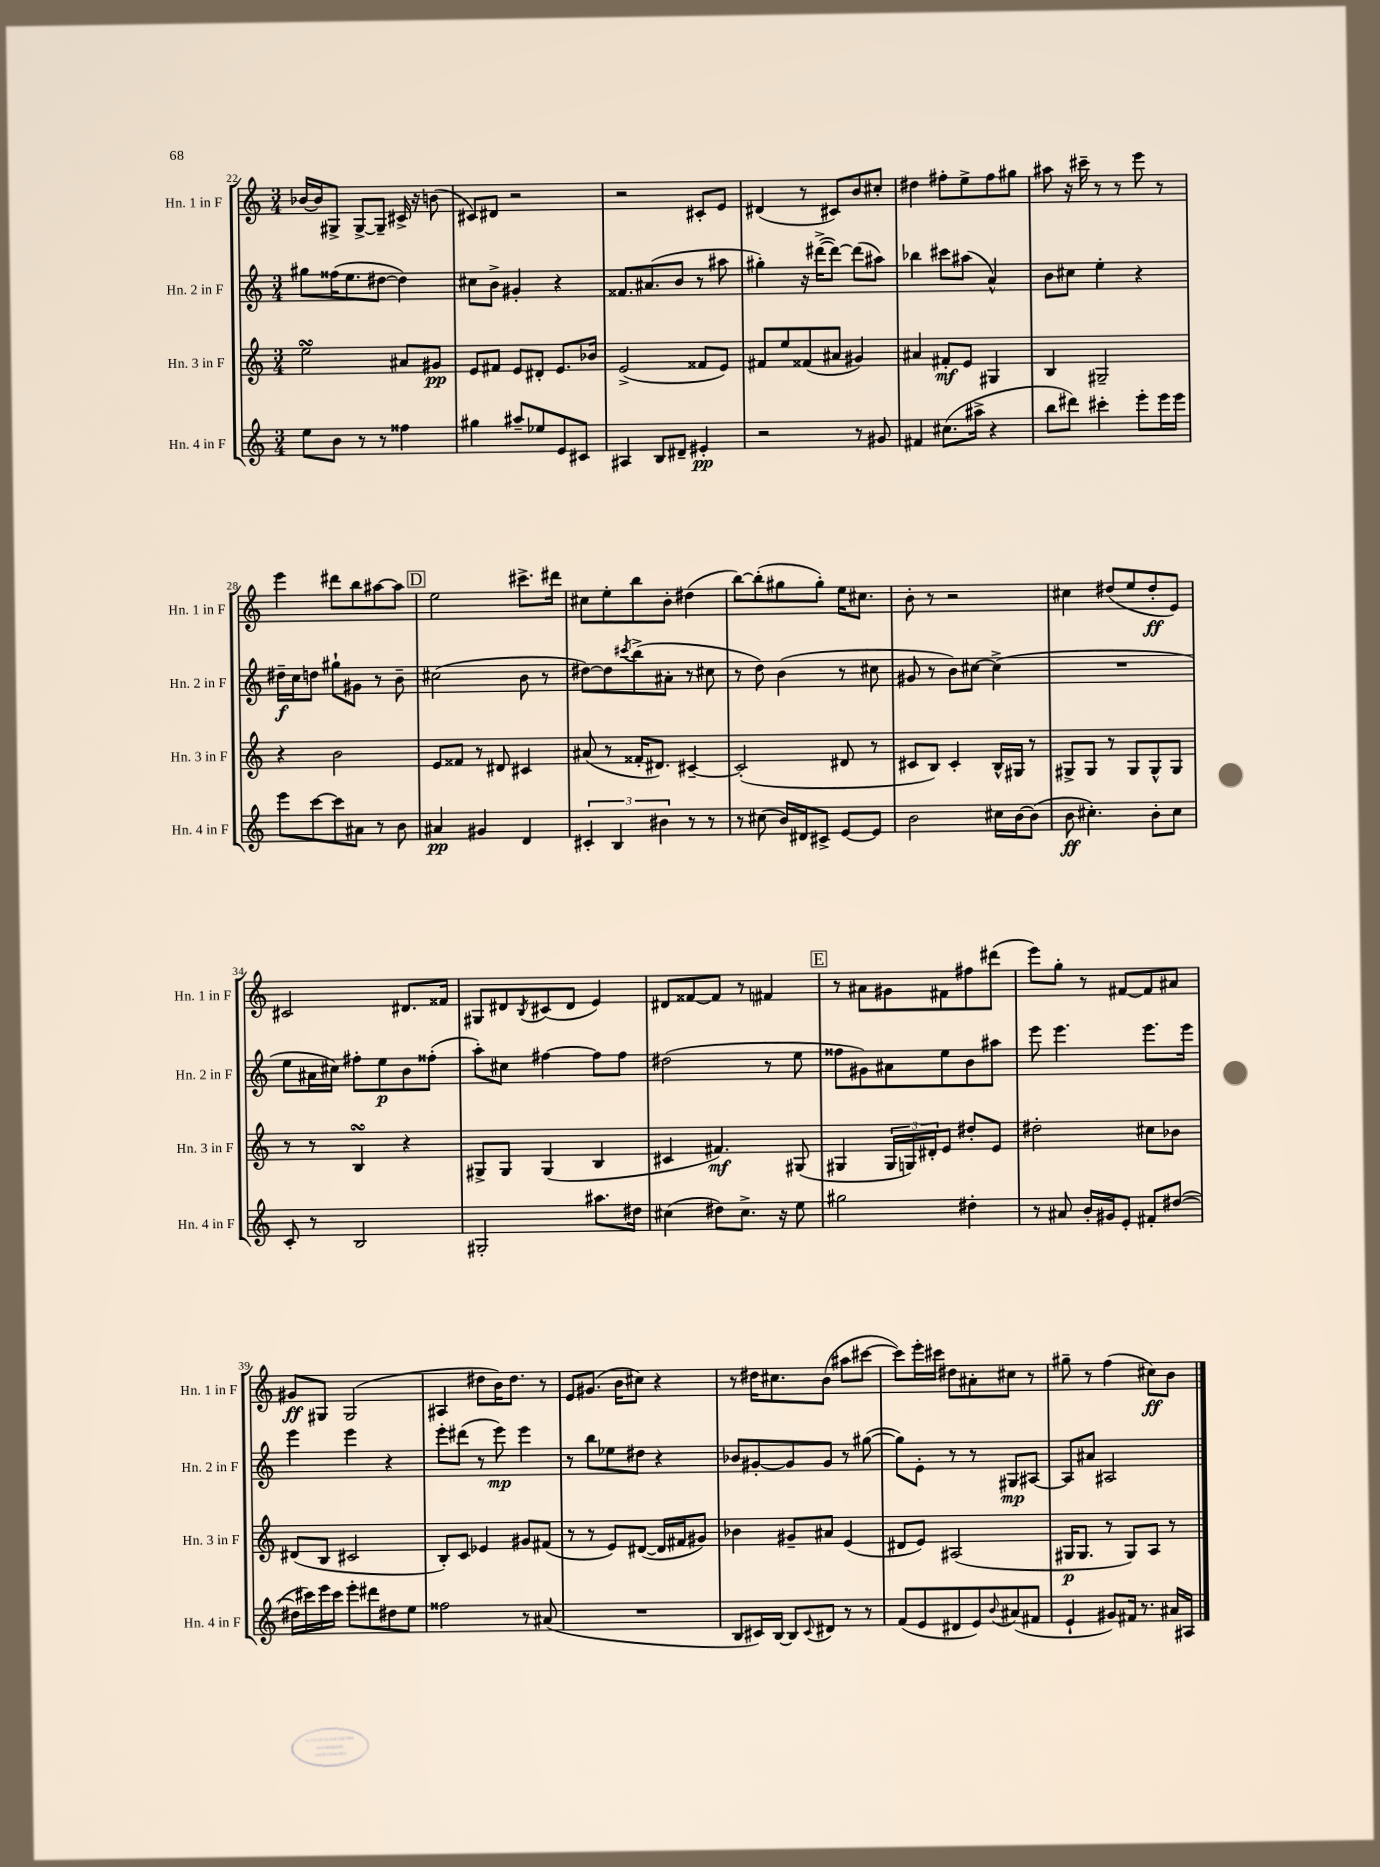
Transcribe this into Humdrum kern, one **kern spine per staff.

**kern	**kern	**kern	**kern
*staff4	*staff3	*staff2	*staff1
*clefG2	*clefG2	*clefG2	*clefG2
*k[]	*k[]	*k[]	*k[]
*M3/4	*M3/4	*M3/4	*M3/4
8ee	2ee	8gg#	[16b-
.	.	.	16b-]
8b	.	(16ff##	8G#^
.	.	8.ee	.
8r	.	.	[8G#^
8r	.	[8dd#	8G#~]
4ff##	8a#	4dd#])	16c#^
.	.	.	16r
.	8g#	.	(8b
=	=	=	=
4gg#	8e	8cc#	8c#)
.	8f#	8b^	8d#
8aa#~	8e	4g#'	2r
8ee-	8d#'	.	.
8e	8.e	4r	.
8c#	.	.	.
.	16b-	.	.
=	=	=	=
4A#	(2e^	8.f##	2r
.	.	(8.a#	.
8B	.	.	.
8d#~	.	8b	.
4e#'	8f##	8r	8c#'
.	8e)	8aa#	8e
=	=	=	=
2r	8f#	4gg#')	(4d#
.	8ee	.	.
.	(8f##	16r	8r
.	.	([16ddd#^	.
.	8a#	8ddd#_)	8c#)
8r	4g#)	(8ddd#]	8b
8g#	.	8aa#)	8cc#'
=	=	=	=
4f#	4a#	4bb-	4dd#
(8.cc#	8f#'	8ccc#	8ff#'
.	8e	(8aa#	8ee^
16aa#^	.	.	.
4r	4G#	4a^^)	8ff#
.	.	.	8gg#
=	=	=	=
8bb	4B	8b	8aa#
8ddd#)	.	8cc#	16r
.	.	.	16ccc#~
4ccc#'	2G#~	4ee'	8r
.	.	.	8r
8eee'	.	4r	8eee
16eee	.	.	8r
16eee	.	.	.
=	=	=	=
8eee	4r	16dd#~	4eee
.	.	16cc	.
[8ccc	.	8dd	.
8ccc]	2b	8gg#`	8ddd#
8a#	.	8g#	8bb
8r	.	8r	[8aa#
8b	.	8b~	8aa#]
=	=	=	=
4a#	8e	(2cc#	2ee
.	8f##	.	.
4g#	8r	.	.
.	8d#	.	.
4d	4c#	8b	8.ccc#^
.	.	8r	.
.	.	.	16ddd#
=	=	=	=
6c#'	(8a#	[8dd#)	8cc#
.	8r	8dd#]	8ee'
6B	.	.	.
.	.	8qccc#	.
.	16f##'	(8bb^	8bb
.	8.d#)	.	.
6b#	.	.	.
.	.	8a#'	8b'
8r	[4c#~	8r	(4dd#
8r	.	8cc#	.
=	=	=	=
8r	(2c#']	8r	[8bb)
(8cc#	.	8dd)	(8bb']
16b)	.	(4b	8gg#
16d#	.	.	.
8c#^	.	.	8gg#')
[8e	8d#	8r	16ee
.	.	.	8.cc#
8e]	8r	8cc#	.
=	=	=	=
2b	8c#	8g#	8b'
.	8B)	8r	8r
.	4c#'	8b)	2r
.	.	[8cc#	.
16cc#	16B^^	(4cc#^]	.
[16b	16G#	.	.
(8b]	8r	.	.
=	=	=	=
8b	8G#^	2.r	4cc#
4.cc#')	8G#	.	.
.	8r	.	(8dd#
.	8G#	.	8ee
8b'	8G#^^	.	8dd#'
8cc#	8G#	.	8e)
=	=	=	=
8c'	8r	8ee	2c#
8r	8r	16a#	.
.	.	16cc#)	.
2B	4B	8ff#'	.
.	.	8ee	.
.	4r	8b	8.d#
.	.	(8ff##'	.
.	.	.	16f##
=	=	=	=
2G#'	8G#^	8aa')	8G#
.	8G#	8cc#	8d#
.	.	.	8qB
.	(4G#	[4ff#	(8c#
.	.	.	8d#
8.aa#	4B	8ff#]	4e)
.	.	8ff#	.
16dd#	.	.	.
=	=	=	=
(4cc#	4c#	(2dd#	8d#
.	.	.	[8f##
8dd#)	4.f#)	.	8f##]
8.cc#^	.	.	8r
.	.	8r	4f#
16r	.	.	.
8ee	(8G#	8ee	.
=	=	=	=
2gg#	4G#	8ff##	8r
.	.	8g#)	8a#
.	24G#	8a#	8g#
.	24G)	.	.
.	24d#'	.	.
.	8e	8ee	8f#
4dd#'	8dd#'	8b	8ff#
.	8e	8aa#	(8ddd#
=	=	=	=
8r	2dd#'	8eee	8eee)
8a#	.	4.eee	8gg'
16b'	.	.	8r
16g#	.	.	.
8e'	.	.	[8f#
8f#'	8cc#	8.eee	8f#]
([8dd#	8b-	.	8a#
.	.	16eee	.
=	=	=	=
16dd#]	(8d#	4eee	8g#
16ccc#)	.	.	.
16eee	8B	.	8G#
16ccc#	.	.	.
8eee'	2c#	4eee	(2G#
8ddd#	.	.	.
8dd#	.	4r	.
8ee	.	.	.
=	=	=	=
2ff##	8B')	8eee'	4A#
.	8c	(8ddd#	.
.	4e-	8r	8dd#
.	.	8eee)	16b)
.	.	.	8.dd#
8r	8g#	4eee	.
(8a#	(8f#	.	8r
=	=	=	=
2.r	8r	8r	8e
.	8r	8bb	(8.g#
.	8e)	8ee-	.
.	.	.	16b
.	([8d#	8dd#	8cc#)
.	16d#]	4r	4r
.	16f#	.	.
.	8g#)	.	.
=	=	=	=
8B	4b-	8b-	8r
16c#)	.	[8g#'	16dd#
[16B	.	.	8.cc#
8B]	8g#~	8g#]	.
8qqc#	.	.	.
8d#	8a#	8g#	(8b
8r	(4e	8r	8aa#
8r	.	([8gg#	[8ccc#
=	=	=	=
(8f	8d#	8gg#])	8ccc#])
8e	8e)	8e'	16eee'
.	.	.	16ccc#
8d#	(2A#	8r	8dd#
8e)	.	8r	8a#'
8qqb	.	.	.
(8a#	.	8G#	8cc#
8f#	.	[8A#	8r
=	=	=	=
4e`	16G#	8A#]	8gg#~
.	8.G#	.	.
.	.	8a#	8r
8g#)	8r	2A#	(4ff
16f#	8G#)	.	.
8.r	.	.	.
.	8A	.	8cc#)
16a#	8r	.	8b
16A#	.	.	.
==	==	==	==
*-	*-	*-	*-
